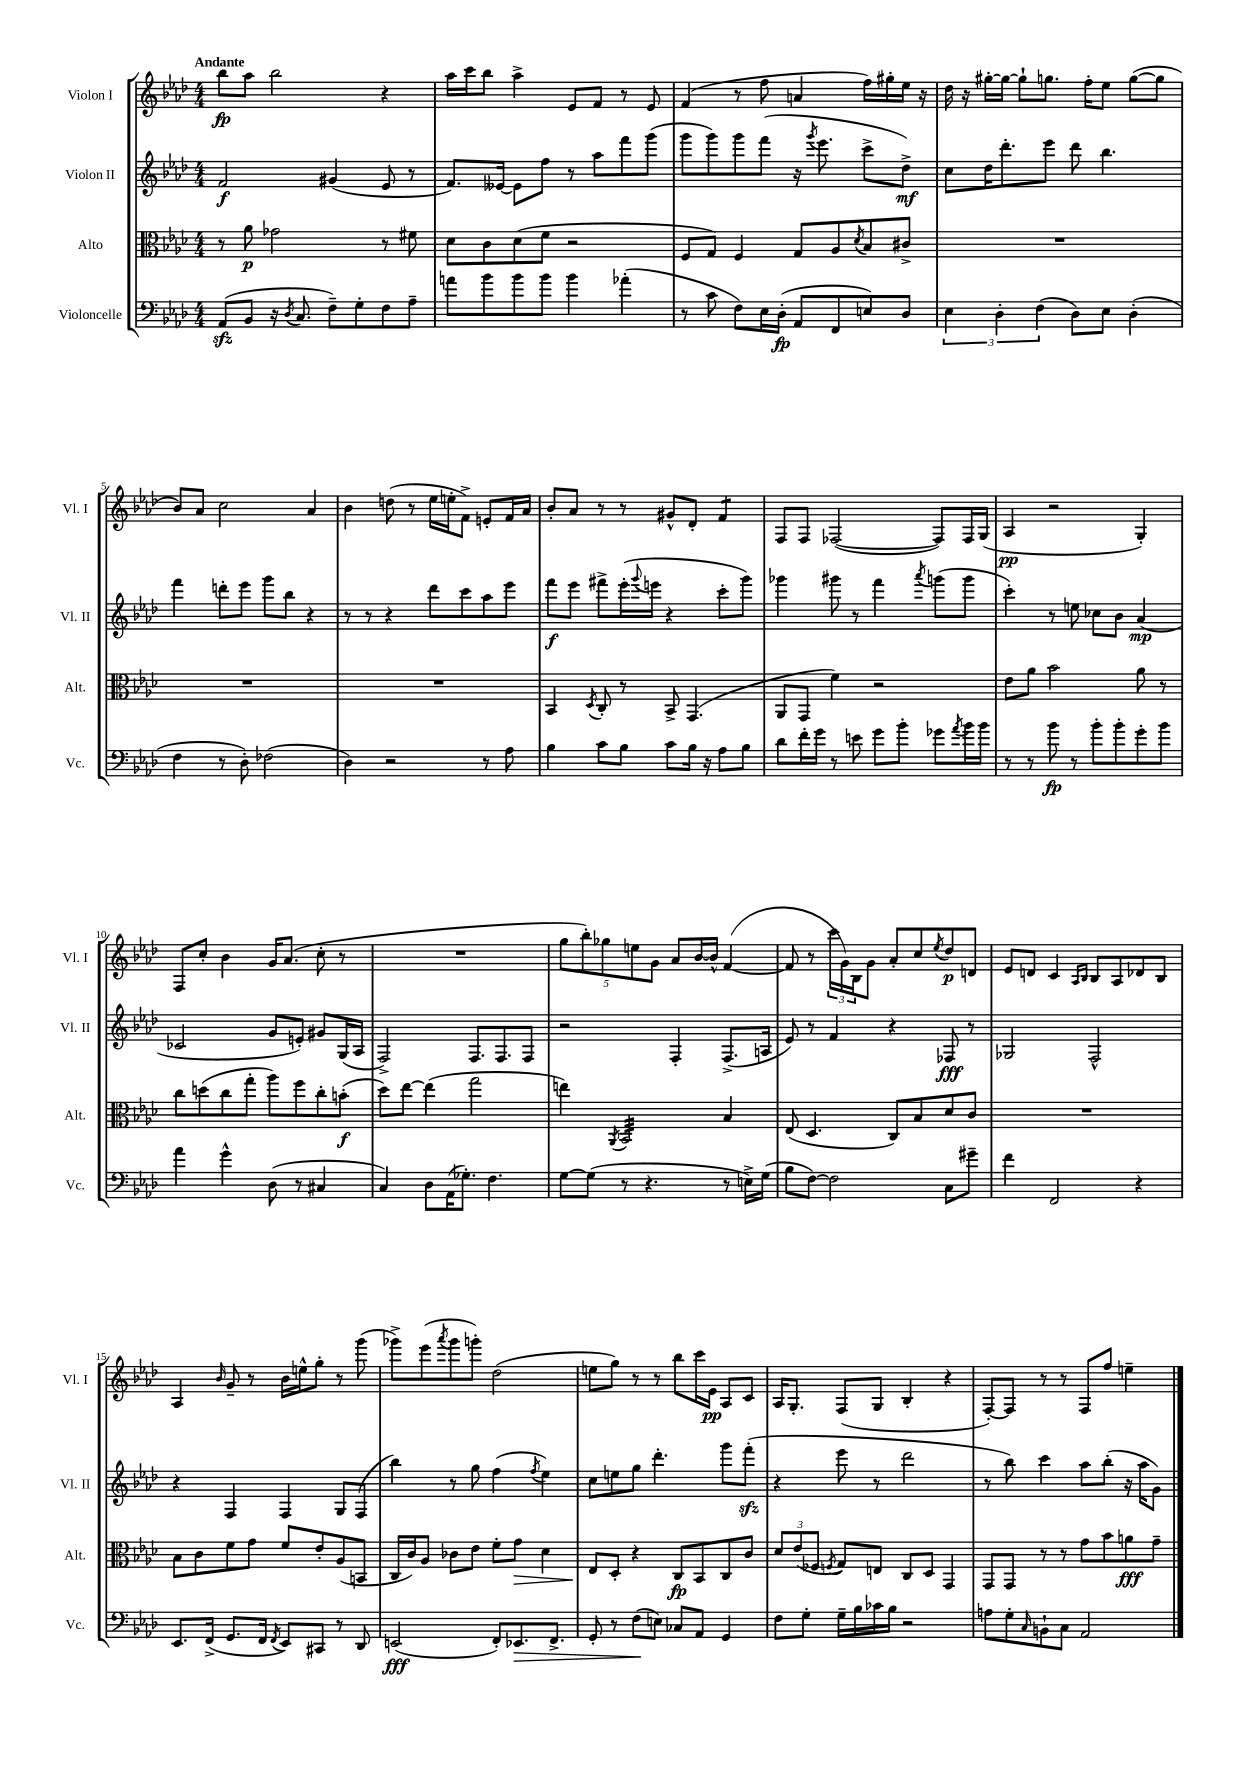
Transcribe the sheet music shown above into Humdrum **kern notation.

**kern	**kern	**kern	**kern
*staff4	*staff3	*staff2	*staff1
*clefF4	*clefC3	*clefG2	*clefG2
*k[b-e-a-d-]	*k[b-e-a-d-]	*k[b-e-a-d-]	*k[b-e-a-d-]
*M4/4	*M4/4	*M4/4	*M4/4
(8AA-/L	8r	2f/	8bb-\L
8BB-/J	8a-\	.	8aa-\J
16r	2g-\	.	2bb-\
8qD-/	.	.	.
8.C/	.	.	.
8F~\L)	.	(4g#/	.
8G'\	.	.	.
8F\	8r	8e-/	4r
8A-~\J	8f#\	8r	.
=	=	=	=
8a\L	8d-\L	8.f/L)	16aa-\LL
.	.	.	16ccc\J
8b-\	8c\	.	8bb-\J
.	.	[16e--/Jk	.
8b-\	(8d-\	8e--\]L	4aa-^\
8b-\J	8f\J	8ff\J	.
4b-\	2r	8r	8e-/L
.	.	8aa-\L	8f/J
(4a-'\	.	8fff\	8r
.	.	(8ggg\J	8e-/
=	=	=	=
8r	8F/L	8ggg\L	(4f/
8c\	8G/J)	8ggg\)	.
8F\L)	4F/	8ggg\	8r
16E-\L	.	(8fff\J	8ff\
(16D-'\JJ	.	.	.
8AA-/L	8G/L	16r	4a/
.	.	8qggg/	.
.	.	8.eee-\	.
8FF/	8A-/	.	.
.	8qd-/	.	.
8E/)	8B-/	8ccc^\L	16ff\LL)
.	.	.	16gg#'\
8D-/J	8c#^/J	8dd-^\J)	16ee-\JJ
.	.	.	16r
=	=	=	=
6E-\	1r	8cc\L	16dd-\
.	.	.	16r
.	.	16dd-\K	[16gg#'\LL
6D-'\	.	.	.
.	.	8.ddd-'\	16gg#\_JJ
.	.	.	8gg#`\]L
(6F\	.	.	.
.	.	8eee-\J	8.gg\J
8D-\L)	.	8ddd-\	.
.	.	.	16ff'\LK
8E-\J	.	4.bb-\	8ee-\J
(4D-'\	.	.	([8gg\L
.	.	.	8gg\]J
=	=	=	=
4F\	1r	4fff\	8b-/L)
.	.	.	8a-/J
8r	.	8ddd'\L	2cc\
8D-'\)	.	8eee-\J	.
(2F-\	.	8ggg\L	.
.	.	8bb-\J	.
.	.	4r	4a-/
=	=	=	=
4D-\)	1r	8r	4b-\
.	.	8r	.
2r	.	4r	(8dd\
.	.	.	8r
.	.	8ddd-\L	16ee-\LL
.	.	.	16ee'\J
.	.	8ccc\	8f^\J)
8r	.	8aa-\	8e'/L
8A-\	.	8eee-\J	16f/L
.	.	.	16a-/JJ
=	=	=	=
4B-\	4BB-/	8fff\L	8b-'/L
.	.	8eee-\J	8a-/J
.	8qD-/	.	.
8c\L	8C'/	8fff#^\L	8r
8B-\J	8r	(16eee-'\L	8r
.	.	8qqggg/	.
.	.	16eee\JJ	.
8c\L	8BB-^/	4r	8g#^^/L
16B-\Jk	(4.GG/	.	8d-'/J
16r	.	.	.
8A-\L	.	8ccc'\L	4f/
8B-\J	.	8ggg\J)	.
=	=	=	=
8d-\L	8AA-/L	4ggg-\	8F/L
16f'\L	8GG/J	.	8F/J
16g\JJ	.	.	.
8r	4f\)	8ggg#\	([2F-/
8e\	.	8r	.
8g\L	2r	4fff\	.
8b-'\J	.	.	.
.	.	8qaaa-/	.
8g-\L	.	(8ggg\L	8F-/]L)
8qa-/	.	.	.
16b-\L	.	8ggg\J	16F-/L
16b-\JJ	.	.	(16G/JJ
=	=	=	=
8r	8e-\L	4ccc'\)	4A-/
8r	8a-\J	.	.
8b-\	2b-\	8r	2r
8r	.	8ee\	.
8b-'\L	.	8cc-\L	.
8b-'\	.	8b-\J	.
8g'\	8a-\	(4a-/	4G'/)
8b-\J	8r	.	.
=	=	=	=
4a-\	8cc\L	2c-/	8F/L
.	(8dd\	.	8cc'/J
4g^^\	8cc\	.	4b-\
.	8gg'\J	.	.
(8D-\	8aa-\L)	8g/L	16g/LK
.	.	.	(8.a-/J
8r	8ff\	8e'/J)	.
4C#/	8cc'\	8g#/L	8cc'\
.	(8b'\J	(16G/L	8r
.	.	16A-/JJ	.
=	=	=	=
4C/)	8dd-\L)	2F^/)	1r
.	[8ee-\J	.	.
8D-\L	(4ee-\]	.	.
(16AA-\K	.	.	.
8.G-'\J)	.	.	.
.	2gg\	8.F/L	.
4.F\	.	.	.
.	.	8.F/	.
.	.	8F/J	.
=	=	=	=
[8G\L	4ee\)	2r	10gg\L
.	.	.	10bb-'\)
(8G\]J	.	.	.
.	.	.	10gg-\
.	8qAA-/	.	.
8r	2BB-/	.	.
.	.	.	10ee\
4.r	.	.	.
.	.	.	10g\J
.	.	4F'/	8a-/L
.	.	.	[16b-/L
.	.	.	16b-^^/]JJ
8r	4B-/	(8.F^/L	([4f/
16E^\LL)	.	.	.
(16G\JJ	.	16A/Jk	.
=	=	=	=
8B-\L	(8E-/	8e-/)	8f/]
[8F\J)	4.D-/	8r	8r
2F\]	.	4f/	24ccc\LL
.	.	.	24g\)
.	.	.	24B-\J
.	.	.	8g\J
.	8C/L)	4r	8a-'/L
.	8B-/	.	8cc/
.	.	.	8qee-/
8C\L	8d-/	8F-/	8dd-/
8g#~\J	8c/J	8r	8d/J
=	=	=	=
4f\	1r	2G-/	8e-/L
.	.	.	8d/J
2FF/	.	.	4c/
.	.	.	16qqA-/LL
.	.	.	16qqB-/JJ
.	.	2F^^/	8B-/L
.	.	.	8A-/
4r	.	.	8d-/
.	.	.	8B-/J
=	=	=	=
8.EE-/L	8B-\L	4r	4A-/
.	8c\	.	.
(16FF^/Jk	.	.	.
.	.	.	16qqb-/
8.GG/L	8f\	4F/	8g~/
.	8g\J	.	8r
16FF/Jk	.	.	.
8qFF/	.	.	.
8EE-/L)	8f/L	4F/	16b-\LL
.	.	.	16ee^^\J
8CC#/J	8e-'/	.	8gg'\J
8r	(8A-/	8G/L	8r
8DD-/	8BB/J	(8F/J	(8ggg\
=	=	=	=
(2EE/	16C/LL	4bb-\)	8ggg-^\L)
.	16c/J)	.	.
.	8A-/J	.	(8eee-\
.	.	.	8qaaa-/
.	8c-\L	8r	8ggg-\
.	8e-\J	8gg\	8ggg'\J)
8FF'/L)	8f'\L	(4ff\	(2dd-\
8.EE-/	8g\J	.	.
.	.	8qff/	.
.	4d-\	4ee-\)	.
8.FF^/J	.	.	.
=	=	=	=
8GG'/	8E-/L	8cc\L	8ee\L
8r	8D-'/J	8ee\	8gg\J)
(8F\L	4r	8gg\J	8r
8E\J)	.	4.ddd-'\	8r
8C-/L	8C/L	.	8bb-\L
8AA-/J	8BB-/	.	16ccc\L
.	.	.	16e-\JJ
4GG/	8C/	8ggg\L	8A-/L
.	8c/J	(8fff'\J	8c/J
=	=	=	=
8F\L	12d-/L	4r	16A-/LK
.	.	.	8.G'/J
.	(12e-/	.	.
8G'\J	.	.	.
.	12F-/J	.	.
.	8qF/	.	.
16G~\LL	8G/L)	8eee-\	(8F/L
16B-\	.	.	.
16c-\	8E/J	8r	8G/J
16B-\JJ	.	.	.
2r	8C/L	2ddd-\	4B-'/
.	8D-/J	.	.
.	4GG/	.	4r
=	=	=	=
8A\L	8GG/L	8r	[8F'/L)
8G'\	8GG/J	8bb-\)	8F/]J
16qqC/	.	.	.
8BB`\	8r	4ccc\	8r
8C\J	8r	.	8r
2AA-/	8g\L	8aa-\L	8F/L
.	8b-\	(8bb-'\J	8ff/J
.	8a\	16r	4ee~\
.	.	16aa-\LK	.
.	8g~\J	8g\J)	.
==	==	==	==
*-	*-	*-	*-
